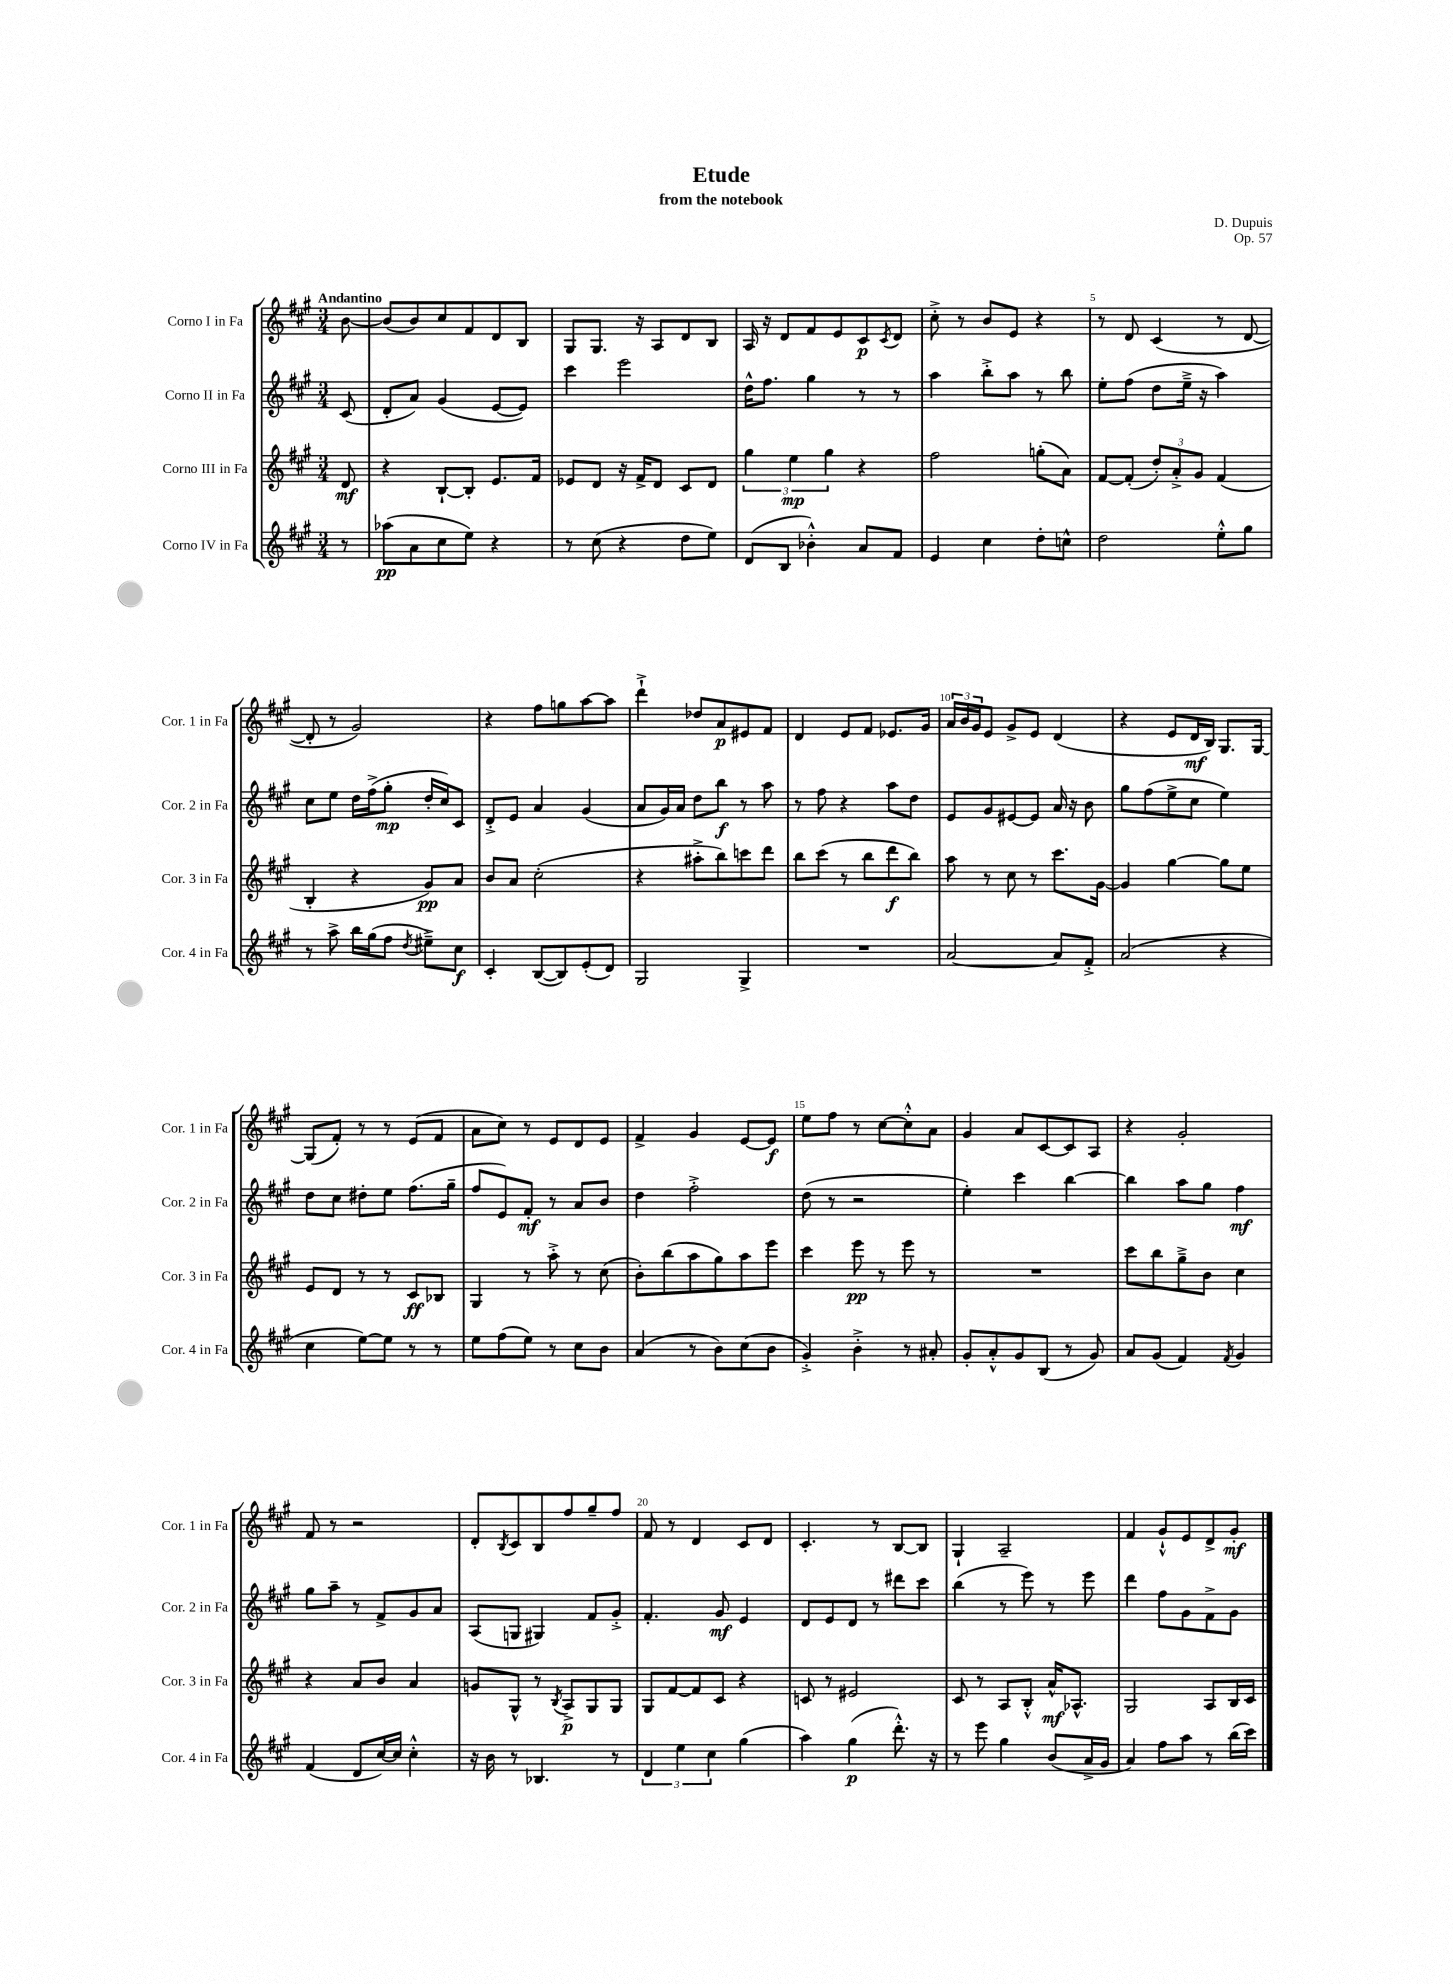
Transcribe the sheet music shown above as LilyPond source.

\header { title = "Etude" composer = "D. Dupuis" subtitle = "from the notebook" opus = "Op. 57" }
<<
\new StaffGroup <<
\new Staff = "s0" \with { instrumentName = "Corno I in Fa" shortInstrumentName = "Cor. 1 in Fa" } {
    \clef treble \key a \major \numericTimeSignature \time 3/4 \partial 8 \tempo "Andantino"
    b'8~ |
    b'8( b'8) cis''8 fis'8 d'8 b8 |
    gis8 gis8. r16 a8 d'8 b8 |
    a16 r16 d'8 fis'8 e'8 cis'8\p \acciaccatura { cis'8 } d'8 |
    cis''8-.-> r8 b'8 e'8 r4 |
    r8 d'8 cis'4( r8 d'8~ |
    d'8-. r8 gis'2) |
    r4 fis''8 g''8 a''8~ a''8 |
    d'''4-!-> des''8 a'8\p eis'8 fis'8 |
    d'4 e'8 fis'8 ees'8. gis'16 |
    \tuplet 3/2 { a'16 b'16 gis'16 } e'8 gis'8-> e'8 d'4( |
    r4 e'8 d'16\mf b16) gis8. gis16~ |
    gis8( fis'8-.) r8 r8 e'8( fis'8 |
    a'8 cis''8) r8 e'8 d'8 e'8 |
    fis'4-> gis'4 e'8~ e'8\f |
    e''8 fis''8 r8 cis''8~ cis''8-.-^ a'8 |
    gis'4 a'8 cis'8~ cis'8 a8 |
    r4 gis'2-. |
    fis'8 r8 r2 |
    d'8-. \acciaccatura { b8 } cis'8 b8 fis''8 gis''8-- fis''8 |
    fis'8 r8 d'4 cis'8 d'8 |
    cis'4.-. r8 b8~ b8 |
    gis4-! a2-- |
    fis'4 gis'8-!-^ e'8 d'8-> gis'8-.\mf \bar "|." |
}
\new Staff = "s1" \with { instrumentName = "Corno II in Fa" shortInstrumentName = "Cor. 2 in Fa" } {
    \clef treble \key a \major \numericTimeSignature \time 3/4 \partial 8
    cis'8( |
    d'8-. a'8) gis'4( e'8~ e'8) |
    cis'''4 e'''2 |
    d''16-^ fis''8. gis''4 r8 r8 |
    a''4 b''8-.-> a''8 r8 b''8 |
    e''8-. fis''8( d''8 e''16---> r16 a''4) |
    cis''8 e''8 d''16 fis''16->( gis''8-.\mp d''16-. cis''16) cis'8 |
    d'8-.-> e'8 a'4 gis'4( |
    a'8 gis'16) a'16 d''8 b''8\f r8 a''8 |
    r8 fis''8 r4 a''8 d''8 |
    e'8 gis'8 eis'8~ eis'8 a'16 r16 b'8 |
    gis''8 fis''8( e''8-> cis''8 e''4) |
    d''8 cis''8 dis''8-. e''8 fis''8.( gis''16-- |
    fis''8 e'8) fis'8-.\mf r8 a'8 b'8 |
    d''4 fis''2-.-> |
    d''8( r8 r2 |
    e''4-.) cis'''4 b''4~ |
    b''4 a''8 gis''8 fis''4\mf |
    gis''8 a''8-- r8 fis'8-> gis'8 a'8 |
    a8( g8 gis4) fis'8 gis'8-.-> |
    fis'4.-. gis'8\mf e'4 |
    d'8 e'8 d'8 r8 dis'''8 cis'''8 |
    b''4( r8 e'''8) r8 e'''8 |
    d'''4 fis''8 gis'8 fis'8-> gis'8 \bar "|." |
}
\new Staff = "s2" \with { instrumentName = "Corno III in Fa" shortInstrumentName = "Cor. 3 in Fa" } {
    \clef treble \key a \major \numericTimeSignature \time 3/4 \partial 8
    d'8\mf |
    r4 b8~-! b8-. e'8. fis'16 |
    ees'8 d'8 r16 fis'16-> d'8 cis'8 d'8 |
    \tuplet 3/2 { gis''4 e''4\mp gis''4 } r4 |
    fis''2 g''8-.( a'8) |
    fis'8~ fis'8-.( \tuplet 3/2 { d''8-.) a'8-.-> gis'8 } fis'4( |
    b4-. r4 gis'8\pp) a'8 |
    b'8 a'8 cis''2-.( |
    r4 ais''8-.-> b''8) c'''8 d'''8 |
    b''8 cis'''8( r8 b''8 d'''8\f b''8) |
    a''8 r8 cis''8 r8 cis'''8. gis'16~ |
    gis'4 gis''4~ gis''8 e''8 |
    e'8 d'8 r8 r8 cis'8\ff bes8 |
    gis4 r8 a''8-.-> r8 cis''8( |
    b'8-.) b''8( a''8 gis''8) a''8 e'''8 |
    cis'''4 e'''8\pp r8 e'''8 r8 |
    R2. |
    cis'''8 b''8 gis''8---> b'8 cis''4 |
    r4 a'8 b'8 a'4 |
    g'8 gis8-^ r8 \acciaccatura { b8 } a8->\p gis8 gis8 |
    gis8 fis'8~ fis'8 cis'8 r4 |
    c'8 r8 eis'2 |
    cis'8 r8 a8 b8-.-^ a'16-^\mf aes8.-^ |
    gis2 a8 b16 cis'16 \bar "|." |
}
\new Staff = "s3" \with { instrumentName = "Corno IV in Fa" shortInstrumentName = "Cor. 4 in Fa" } {
    \clef treble \key a \major \numericTimeSignature \time 3/4 \partial 8
    r8 |
    aes''8\pp( a'8 cis''8 e''8) r4 |
    r8 cis''8( r4 d''8 e''8) |
    d'8( b8 bes'4-.-^) a'8 fis'8 |
    e'4 cis''4 d''8-. c''8-^ |
    d''2 e''8-.-^ gis''8 |
    r8 a''8-> b''16 gis''16( fis''8 \acciaccatura { d''8 } eis''8--->) cis''8\f |
    cis'4-. b8~( b8) e'8-.( d'8) |
    gis2 gis4-> |
    R2. |
    a'2~ a'8 fis'8-.-> |
    a'2( r4 |
    cis''4 e''8~) e''8 r8 r8 |
    e''8 fis''8( e''8) r8 cis''8 b'8 |
    a'4( r8 b'8) cis''8( b'8 |
    gis'4-.->) b'4-.-> r8 ais'8-. |
    gis'8-. a'8-.-^ gis'8 b8( r8 gis'8) |
    a'8 gis'8( fis'4) \acciaccatura { fis'8 } gis'4 |
    fis'4( d'8 cis''16~) cis''16 cis''4-.-^ |
    r16 b'16 r8 bes4. r8 |
    \tuplet 3/2 { d'4 e''4 cis''4 } gis''4( |
    a''4) gis''4\p( d'''8.-.-^) r16 |
    r8 e'''8 gis''4 b'8( a'16-> gis'16 |
    a'4) fis''8 a''8 r8 b''16( cis'''16) \bar "|." |
}
>>
>>
\layout { \context { \Score \override BarNumber.break-visibility = ##(#f #t #t) barNumberVisibility = #(every-nth-bar-number-visible 5) } }
